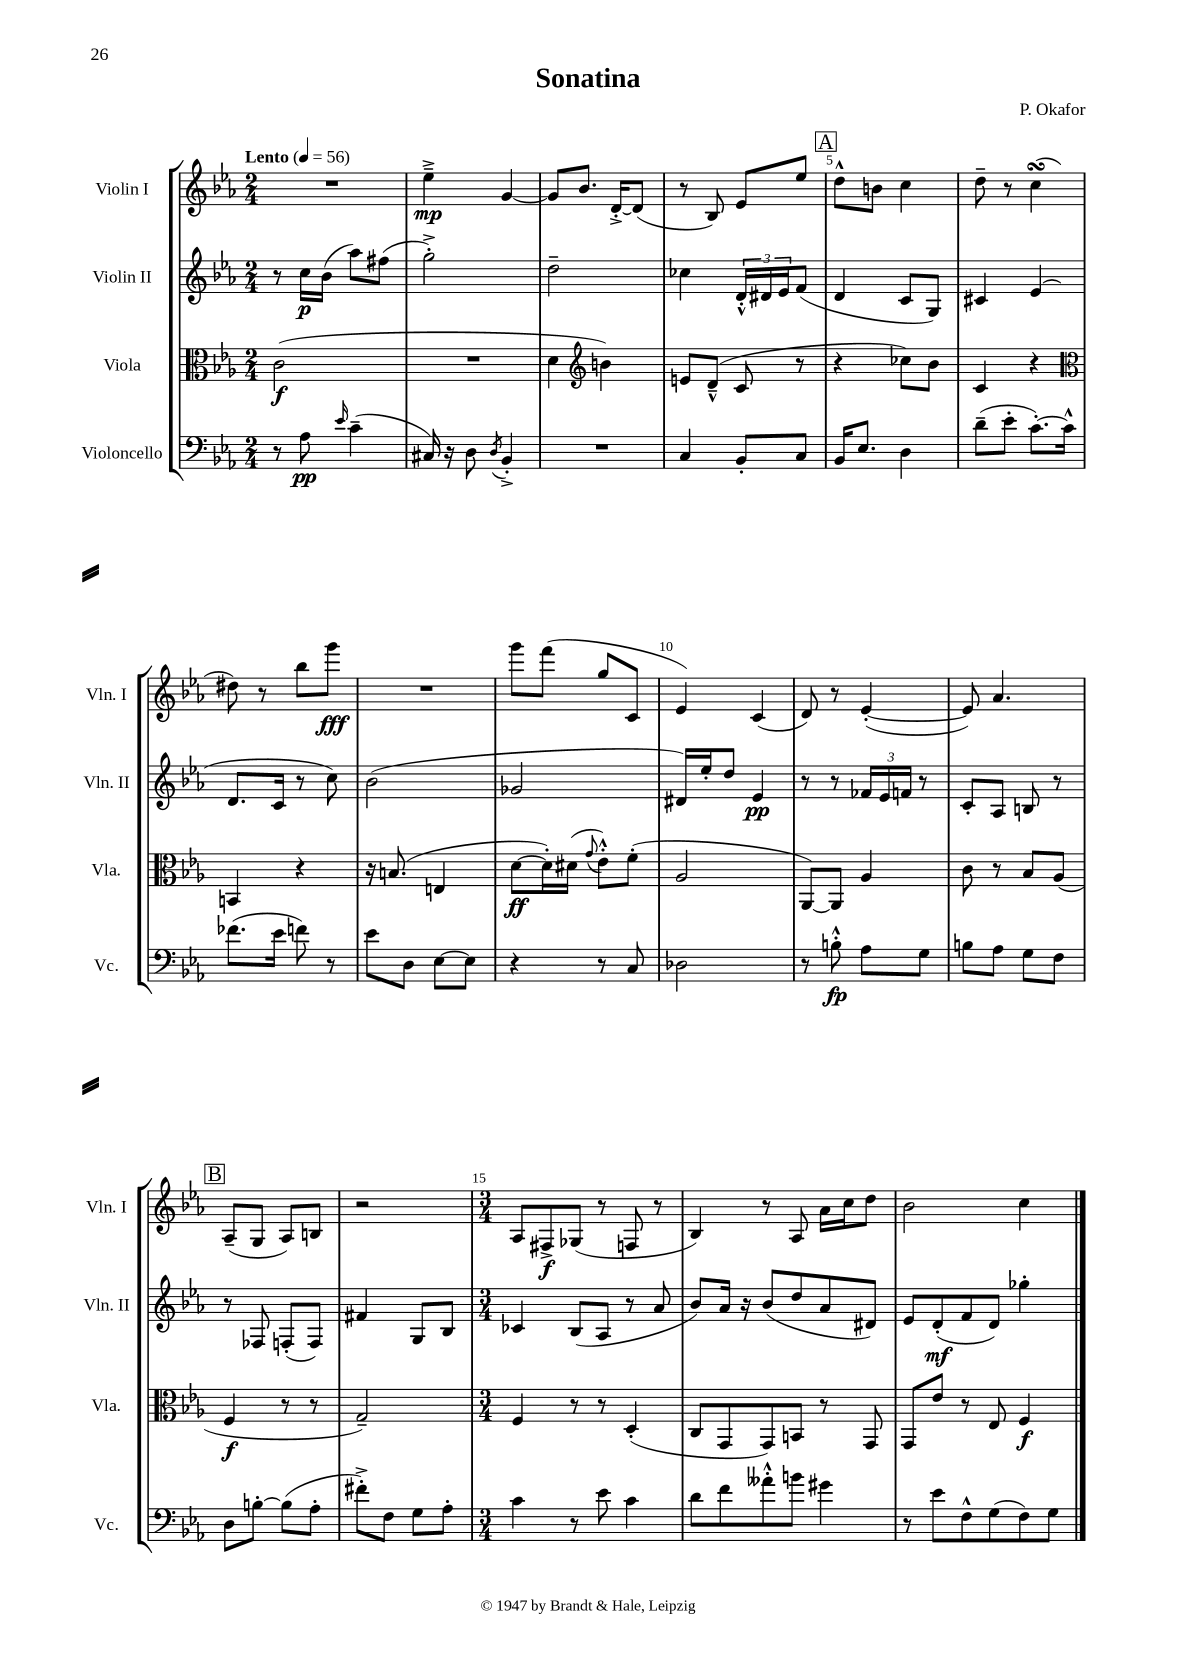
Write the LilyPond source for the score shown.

\header { title = "Sonatina" composer = "P. Okafor" }
<<
\new StaffGroup <<
\new Staff = "s0" \with { instrumentName = "Violin I" shortInstrumentName = "Vln. I" } {
    \clef treble \key ees \major \numericTimeSignature \time 2/4 \tempo "Lento" 4 = 56
    R2 |
    ees''4--->\mp g'4~ |
    g'8 bes'8. d'16~-.-> d'8( |
    r8 bes8) ees'8 ees''8 |
    \mark \markup { \box "A" } d''8-^ b'8 c''4 |
    d''8-- r8 c''4\turn( |
    dis''8) r8 bes''8 g'''8\fff |
    R2 |
    g'''8 f'''8( g''8 c'8 |
    ees'4) c'4( |
    d'8) r8 ees'4~-.( |
    ees'8) aes'4. |
    \mark \markup { \box "B" } aes8--( g8 aes8) b8 |
    r2 |
    \numericTimeSignature \time 3/4 aes8 fis8->\f ges8( r8 f8 r8 |
    bes4) r8 aes8 aes'16 c''16 d''8 |
    bes'2 c''4 \bar "|." |
}
\new Staff = "s1" \with { instrumentName = "Violin II" shortInstrumentName = "Vln. II" } {
    \clef treble \key ees \major \numericTimeSignature \time 2/4
    r8 c''16\p bes'16( aes''8) fis''8( |
    g''2-.->) |
    d''2-- |
    ces''4 \tuplet 3/2 { d'16-.-^ dis'16 ees'16 } f'8( |
    \mark \markup { \box "A" } d'4 c'8 g8) |
    cis'4 ees'4( |
    d'8. c'16 r8 c''8) |
    bes'2( |
    ges'2 |
    dis'16) ees''16-. d''8 ees'4\pp |
    r8 r8 \tuplet 3/2 { fes'16 ees'16 f'16 } r8 |
    c'8-. aes8 b8 r8 |
    \mark \markup { \box "B" } r8 fes8 f8-.( f8) |
    fis'4 g8 bes8 |
    \numericTimeSignature \time 3/4 ces'4 bes8( aes8 r8 aes'8 |
    bes'8) aes'16 r16 bes'8( d''8 aes'8 dis'8) |
    ees'8 d'8-.\mf( f'8 d'8) ges''4-. \bar "|." |
}
\new Staff = "s2" \with { instrumentName = "Viola" shortInstrumentName = "Vla." } {
    \clef alto \key ees \major \numericTimeSignature \time 2/4
    c'2\f( |
    R2 |
    d'4 \clef treble b'4) |
    e'8 d'8---^( c'8 r8 |
    \mark \markup { \box "A" } r4 ces''8) bes'8 |
    c'4 r4 |
    \clef alto b,4 r4 |
    r16 b8.( e4 |
    d'8~\ff d'16-.) dis'16( \appoggiatura { g'8 } ees'8-.-^) f'8-.( |
    aes2 |
    aes,8~) aes,8 aes4 |
    c'8 r8 bes8 aes8( |
    \mark \markup { \box "B" } f4\f r8 r8 |
    g2--) |
    \numericTimeSignature \time 3/4 f4 r8 r8 d4-.( |
    c8 g,8 g,8) b,8 r8 g,8 |
    g,8 ees'8 r8 ees8 f4\f \bar "|." |
}
\new Staff = "s3" \with { instrumentName = "Violoncello" shortInstrumentName = "Vc." } {
    \clef bass \key ees \major \numericTimeSignature \time 2/4
    r8 aes8\pp \grace { ees'16 } c'4--( |
    cis16) r16 d8 \acciaccatura { d8 } bes,4-.-> |
    R2 |
    c4 bes,8-. c8 |
    \mark \markup { \box "A" } bes,16 ees8. d4 |
    d'8--( ees'8-. c'8.~-.) c'16-^ |
    fes'8.( ees'16 f'8) r8 |
    ees'8 d8 ees8~ ees8 |
    r4 r8 c8 |
    des2 |
    r8 b8-.-^\fp aes8 g8 |
    b8 aes8 g8 f8 |
    \mark \markup { \box "B" } d8 b8~-. b8( aes8-. |
    fis'8-.->) f8 g8 aes8-. |
    \numericTimeSignature \time 3/4 c'4 r8 ees'8 c'4 |
    d'8 f'8 aeses'8-.-^ b'8 gis'4 |
    r8 ees'8 f8-^ g8( f8) g8 \bar "|." |
}
>>
>>
\layout { \context { \Score \override BarNumber.break-visibility = ##(#f #t #t) barNumberVisibility = #(every-nth-bar-number-visible 5) } }
